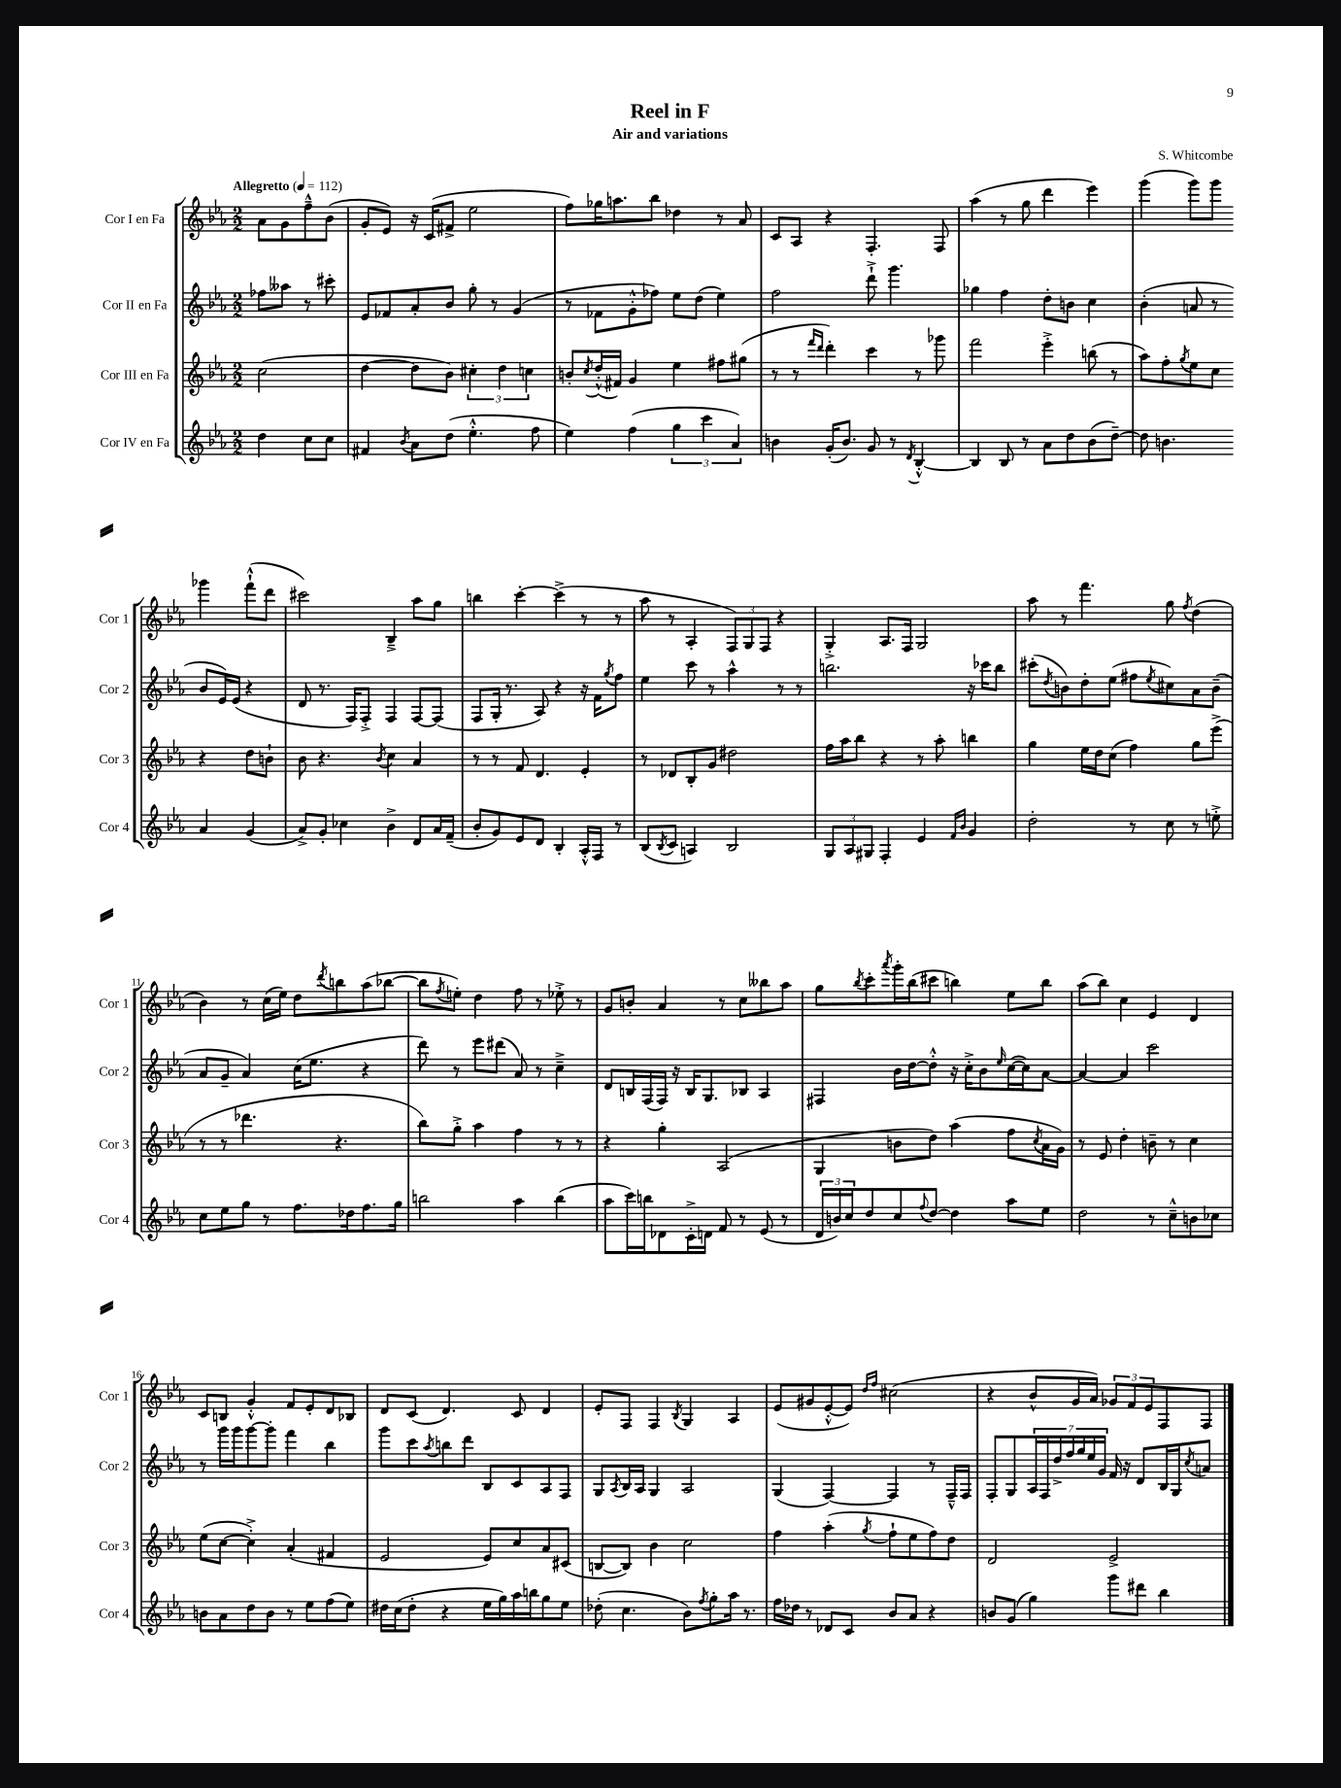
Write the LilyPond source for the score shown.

\header { title = "Reel in F" composer = "S. Whitcombe" subtitle = "Air and variations" }
<<
\new StaffGroup <<
\new Staff = "s0" \with { instrumentName = "Cor I en Fa" shortInstrumentName = "Cor 1" } {
    \clef treble \key ees \major \numericTimeSignature \time 2/2 \partial 2 \tempo "Allegretto" 4 = 112
    aes'8 g'8 f''8---^ bes'8( |
    g'8-. ees'8) r16 c'16( fis'8-> ees''2 |
    f''8) ges''16 a''8. bes''8 des''4 r8 aes'8 |
    c'8 aes8 r4 f4.-. f8 |
    aes''4( r8 g''8 d'''4 ees'''4) |
    g'''4( g'''8) g'''8 ges'''4 f'''8-!-^( d'''8 |
    cis'''2) bes4---> aes''8 g''8 |
    b''4 c'''4~-. c'''4->( r8 r8 |
    aes''8 r8 aes4-. \tuplet 3/2 { f8) g8 f8 } r4 |
    g4-.-> aes8. f16 g2 |
    aes''8 r8 f'''4. g''8 \acciaccatura { f''8 } d''4( |
    bes'4) r8 c''16( ees''16) d''8 \acciaccatura { d'''8 } b''8 aes''8( bes''8~ |
    bes''8 \acciaccatura { f''8 } e''8-.) d''4 f''8 r8 ees''8-.-> r8 |
    g'8 b'8-. aes'4 r8 c''8 beses''8 aes''8 |
    g''8 \acciaccatura { bes''8 } c'''8-. \acciaccatura { aes'''8 } g'''16-. bes''16( cis'''8 b''4) ees''8 b''8 |
    aes''8( bes''8) c''4 ees'4 d'4 |
    c'8 b8 g'4-.-^ f'8 ees'8-. d'8 bes8 |
    d'8 c'8( d'4.) c'8 d'4 |
    ees'8-. f8 f4 \acciaccatura { bes8 } g4 aes4 |
    ees'8( gis'8 ees'8~-.-^ ees'8) \grace { d''16 f''16 } cis''2( |
    r4 bes'8-^ g'16 aes'16) \tuplet 3/2 { ges'8 f'8 ees'8 } f8 f8 \bar "|." |
}
\new Staff = "s1" \with { instrumentName = "Cor II en Fa" shortInstrumentName = "Cor 2" } {
    \clef treble \key ees \major \numericTimeSignature \time 2/2 \partial 2
    fes''8 aeses''8 r8 cis'''8-. |
    ees'8 fes'8 aes'8-. bes'8 g''8-. r8 g'4( |
    r8 fes'8 g'8-.-^ fes''8) ees''8 d''8( ees''4) |
    f''2 d'''8-!-> g'''4. |
    ges''4 f''4 d''8-. b'8 c''4 |
    bes'4-.( a'8 r8 bes'8 ees'16) ees'16( r4 |
    d'8 r8. f16) f8-.-> f4 f8~ f8( |
    f8 g16-. r8. aes8) r4 r16 f'16 \acciaccatura { g''8 } f''8 |
    ees''4 c'''8 r8 aes''4-^ r8 r8 |
    b''2. r16 ces'''16 b''8 |
    cis'''8-.( \acciaccatura { d''8 } b'8) d''8-. ees''8( fis''8 \acciaccatura { ees''8 } cis''8) aes'8 b'8--( |
    aes'8 g'8-- aes'4) c''16( ees''8. r4 |
    d'''8) r8 ees'''8 dis'''8( aes'8) r8 c''4---> |
    d'8 b16 f16( f16) r16 b16 g8. bes8 aes4 |
    fis4 bes'16 d''16~ d''8-.-^ r16 c''16-.-> bes'8 \grace { ees''16 } c''16~( c''16) aes'8~ |
    aes'4~ aes'4 c'''2 |
    r8 g'''16 g'''16 g'''8~ g'''8-. f'''4 bes''4 |
    g'''8 c'''8 \acciaccatura { aes''8 } b''8 d'''8 bes8 c'8 aes8 f8 |
    g8 \acciaccatura { aes8 } bes16 aes16 g4 aes2 |
    g4( f4~) f4 r8 f16---^ f16 |
    f8-. g8 \tuplet 7/4 { aes16 f16 d''16-> f''16 g''16 ees''16 g'16 } f'16 r16 d'8 bes16 g16 \acciaccatura { c''8 } a'8 \bar "|." |
}
\new Staff = "s2" \with { instrumentName = "Cor III en Fa" shortInstrumentName = "Cor 3" } {
    \clef treble \key ees \major \numericTimeSignature \time 2/2 \partial 2
    c''2( |
    d''4~ d''8 bes'8) \tuplet 3/2 { cis''4-. d''4 c''4 } |
    b'8-. \acciaccatura { c''8 } d''16-.-^( fis'16) g'4 ees''4 fis''8 gis''8( |
    r8 r8 \grace { f'''16 d'''16 } d'''4-.) c'''4 r8 ges'''8 |
    f'''2 ees'''4-.-> b''8( r8 |
    aes''8) f''8-. \acciaccatura { g''8 } ees''8 c''8 r4 d''8 b'8-! |
    bes'8 r4. \acciaccatura { bes'8 } c''4 aes'4 |
    r8 r8 f'8 d'4. ees'4-. |
    r8 des'8 bes8-. g'8 dis''2 |
    f''16 aes''16 bes''8 r4 r8 aes''8-. b''4 |
    g''4 ees''16 d''16 c''8( f''4) g''8 ees'''8->( |
    r8 r8 des'''4. r4. |
    bes''8) g''8-.-> aes''4 f''4 r8 r8 |
    r4 g''4-. aes2( |
    g4 b'8 d''8) aes''4( f''8 \acciaccatura { c''8 } aes'16 g'16) |
    r8 ees'8 d''4-. b'8-- r8 c''4 |
    ees''8( c''8~ c''4-.->) aes'4-.( fis'4 |
    ees'2 ees'8) c''8 aes'8 cis'8( |
    b8~ b8) bes'4 c''2 |
    f''4 aes''4-.( \acciaccatura { g''8 } f''8-! ees''8 f''8) d''8 |
    d'2 ees'2-> \bar "|." |
}
\new Staff = "s3" \with { instrumentName = "Cor IV en Fa" shortInstrumentName = "Cor 4" } {
    \clef treble \key ees \major \numericTimeSignature \time 2/2 \partial 2
    d''4 c''8 c''8 |
    fis'4 \acciaccatura { bes'8 } aes'8 d''8( ees''4.-.-^ f''8 |
    ees''4) f''4( \tuplet 3/2 { g''4 c'''4 aes'4) } |
    b'4 g'16-.( b'8.) g'8 r8 \acciaccatura { d'8 } bes4~-.-^ |
    bes4 bes8 r8 aes'8 d''8 bes'8( d''8~--) |
    d''8 b'4. aes'4 g'4( |
    aes'8->) g'8-. ces''4 bes'4-> d'8 aes'16 f'16--( |
    bes'8-. g'8) ees'8 d'8 bes4-. aes16-.-^ f16 r8 |
    bes8( \acciaccatura { bes8 } c'8 a4) bes2 |
    \tuplet 3/2 { g8 aes8 gis8 } f4-. ees'4 \grace { f'16 bes'16 } g'4 |
    d''2-. r8 c''8 r8 e''8-.-> |
    c''8 ees''8 g''8 r8 f''8. des''16 f''8. g''16 |
    b''2 aes''4 b''4( |
    aes''8 c'''16) b''16 des'8 c'16-.-> d'16 f'8 r8 ees'8( r8 |
    \tuplet 3/2 { d'16 b'16) c''16 } d''8 c''8 \appoggiatura { f''8 } d''8~ d''4 aes''8 ees''8 |
    d''2 r8 c''8---^ b'8 ces''8 |
    b'8 aes'8 d''8 b'8 r8 ees''8 f''8( ees''8) |
    dis''16 c''16( dis''8-. r4 ees''16 g''16) aes''16 b''16 g''8 ees''8 |
    des''8-.( c''4. bes'8) \acciaccatura { f''8 } g''8-. aes''16 r8. |
    f''16 des''16 r8 des'8 c'8 bes'8 aes'8 r4 |
    b'8 g'8( g''4) g'''8 dis'''8 bes''4 \bar "|." |
}
>>
>>
